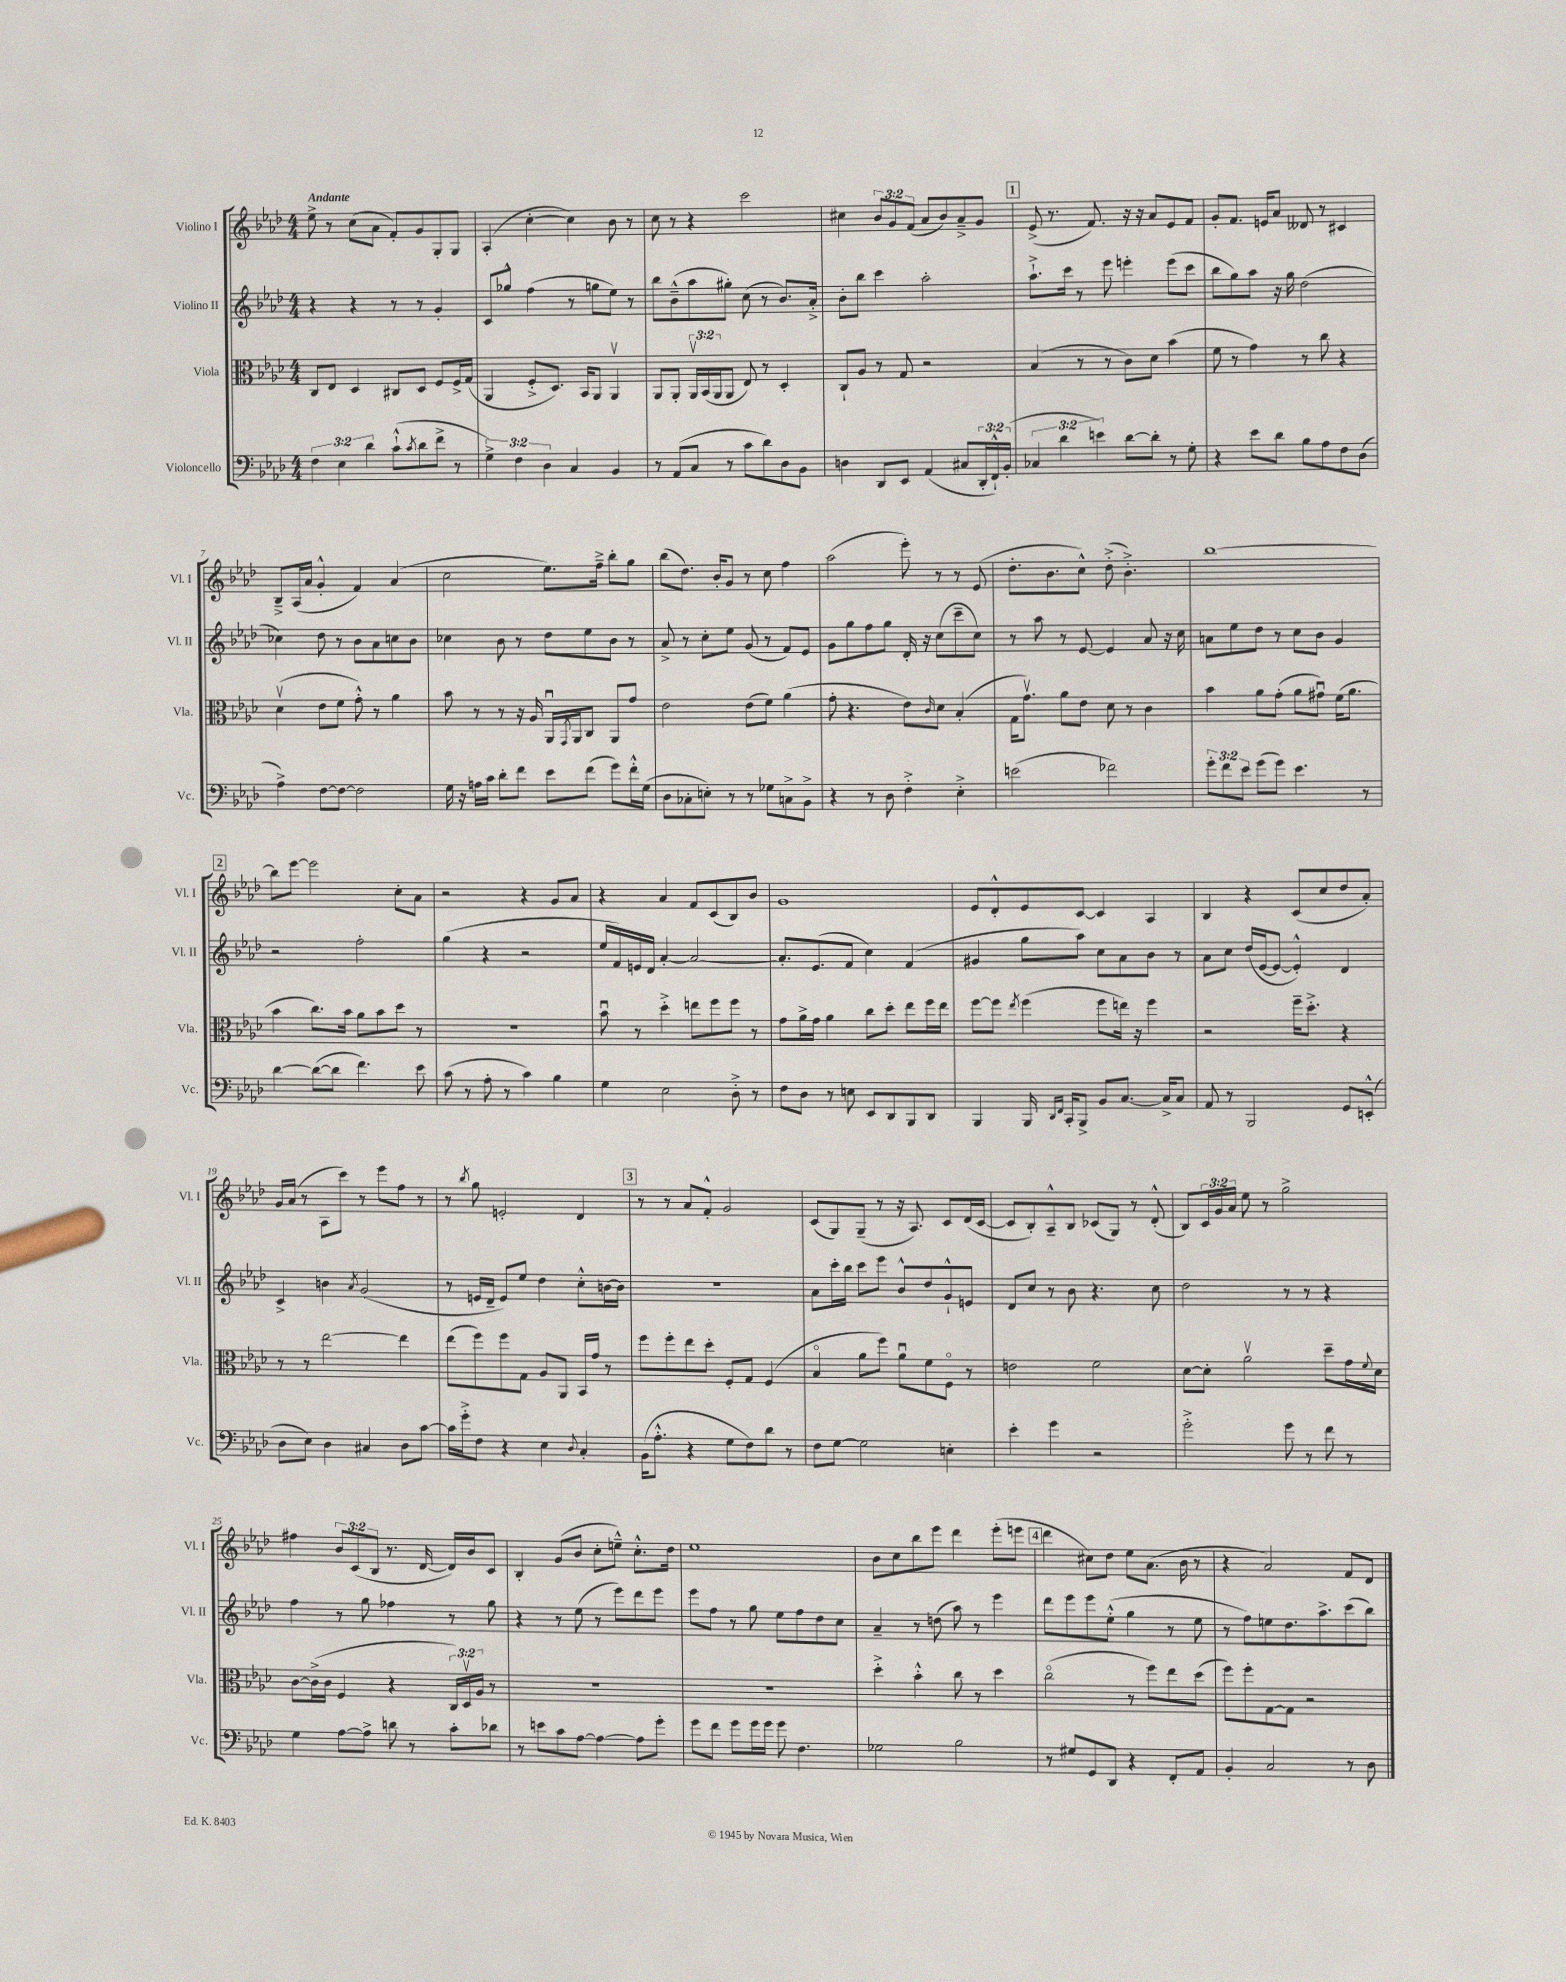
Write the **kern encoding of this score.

**kern	**kern	**kern	**kern
*staff4	*staff3	*staff2	*staff1
*clefF4	*clefC3	*clefG2	*clefG2
*k[b-e-a-d-]	*k[b-e-a-d-]	*k[b-e-a-d-]	*k[b-e-a-d-]
*M4/4	*M4/4	*M4/4	*M4/4
6F	8C	4r	8ee-^
.	8E-	.	8r
6E-	.	.	.
.	4D-	4r	(8cc
6d-	.	.	.
.	.	.	8a-
(8c`^^	8C#	8r	8f')
8qc	.	.	.
8d-	8D-	8r	8g
8f^	8F	4g'	8G'
8r	16F^	.	8G
.	(16G	.	.
=	=	=	=
6G^)	4AA-	8c	(4A-'
.	.	8gg-^^	.
6F	.	.	.
.	8F'^	(4ff	[4cc'
6D-	.	.	.
.	8.D-)	.	.
4C	.	8r	4cc])
.	16BB-	.	.
.	8AA-	8gg	.
4BB-	4AA-v	8ee-)	8b-
.	.	8r	8r
=	=	=	=
8r	8AA-	8bb-	8cc
(8AA-	8AA-'	(8b-~^^	8r
8C	24AA-v	8aa-	4r
.	(24BB-	.	.
.	24AA-	.	.
8r	8AA-	8gg#')	.
8c	8E-)	(8cc	2ccc
8d-)	8r	8r	.
8D-	4D-'	8.b-)	.
8BB-	.	.	.
.	.	16a-'^	.
=	=	=	=
4D	8C`	8b-'	4cc#
.	8A-	8bb-	.
8DD-	8r	4ccc	12b-
.	.	.	12g
8EE-	8G	.	.
.	.	.	(12f
(4AA-	2r	2aa-'	8a-
.	.	.	8b-)
8C#	.	.	8a-~^
24DD-'	.	.	8g
24FF`^^)	.	.	.
(24BB-'	.	.	.
=	=	=	=
6C-	(4B-	8.aa-`^	(8e-^
.	.	.	8.r
6d-	.	.	.
.	.	16ccc	.
.	8r	8r	.
.	.	.	8.f)
6e)	.	.	.
.	8r	8eee-	.
[8d-	8c)	4eee'	16r
.	.	.	16r
8d-']	8d-	.	8a-
8r	(4b-	(8eee	8e-
8G'	.	8ccc	8f
=	=	=	=
4r	8f	8bb-	8g'
.	8r	8gg)	8.f
8e-	4g)	8aa-	.
.	.	.	16e
8d-	.	16r	8a-
.	.	16gg	.
8B-	8r	(2dd-	8d--
8A-	8cc	.	8r
8F	4r	.	4c#
(8D-	.	.	.
=	=	=	=
4A-^)	(4d-v	4cc-)	8B-~^
.	.	.	(16A-
.	.	.	16a-
[8F	8e-	8dd-	4g'^^
8F_	8f	8r	.
2F]	8g'^^)	8b-	4f)
.	8r	8a-	.
.	4a-	8cc	(4a-
.	.	8b-	.
=	=	=	=
16G	8b-	4cc-	2cc
16r	.	.	.
16A	8r	.	.
16c	.	.	.
8d-'	8r	8b-	.
8f	16r	8r	.
.	16A-	.	.
8e-	16AA-u	8dd-	8.ee-)
.	8qGG	.	.
.	16AA-	.	.
(8f	8C	8ee-	.
.	.	.	16ff~^
8g)	8AA-	8b-	8bb-'
16f'^^	8g	8r	8gg
(16G	.	.	.
=	=	=	=
8D-	2e-	8a-^	(8bb-
8C-'	.	8r	8.dd-)
8E')	.	8cc'	.
.	.	.	16b-'
8r	.	8ee-	8g
8r	(8e-	(8g	8r
8G-	8f)	8r	8cc
8C^	(4a-	8f)	4ff
8BB-^	.	8e-	.
=	=	=	=
4r	8g'	8g	(2aa-
.	4.r	8gg	.
8r	.	8ff	.
8D-	.	8gg	.
4F'^	8e-)	16d-'	8eee-')
.	.	16r	.
.	16qqc	.	.
.	8d-	(8cc	8r
4E-'^	(4B-'	8ccc~	8r
.	.	8cc)	(8e-
=	=	=	=
(2e	16G	8r	8.dd-'
.	8.gv)	.	.
.	.	8aa-	.
.	.	.	8.b-
.	8a-	8r	.
.	8e-	[8e-	8cc^^)
2f-)	8d-	4e-]	(8dd-'^
.	8r	.	4.b-'^)
.	4c	8a-	.
.	.	16r	.
.	.	16cc	.
=	=	=	=
12g'	4b-	8a	[1bb-
12f	.	.	.
.	.	8ee-	.
12e-	.	.	.
(8g	8a-	8dd-	.
8g)	(8g'	8r	.
4.e-	8a-	8cc	.
.	8g#u)	8b-	.
.	(16f	4g	.
.	8.a-	.	.
8r	.	.	.
=	=	=	=
[4d-	4b-	2r	8bb-]
.	.	.	[8eee-
(8d-_	8.cc)	.	2eee-]
8d-]	.	.	.
.	16b-	.	.
4.f)	8a-	2ff'	.
.	8b-	.	.
.	8dd-	.	8cc'
8e-	8r	.	8a-
=	=	=	=
(8c	1r	(4gg	2r
8r	.	.	.
8A-'	.	4r	.
8r	.	.	.
4c)	.	2r	4r
4B-	.	.	8g
.	.	.	8a-
=	=	=	=
4G	8b-u	16ee-	4r
.	.	16f)	.
.	8r	16e	.
.	.	16d-	.
2E-	4dd-'^	[4a-'	4a-
.	8ee	2a-_	8f
.	8ff	.	(8c
8D-'^	8ff	.	8B-)
8r	8r	.	8b-
=	=	=	=
8F	8g	8.a-']	1g
8D-	16a-^	.	.
.	16g	(8.e-	.
8r	4a-	.	.
8E	.	8f	.
8EE-	8cc	4cc)	.
8DD-	8dd-'	.	.
8BBB-	8ee-	(4f	.
8DD-	16ff	.	.
.	16ee-	.	.
=	=	=	=
4BBB-	[8ff	4g#	8e-
.	8ff]	.	8d-'^^
.	8qee-	.	.
16BBB-	(4ff	8gg	8e-
16qqDD-	.	.	.
16qqFF	.	.	.
16CC'	.	.	.
8BBB-^	.	8aa-)	[8c
8BB-	8ff	8cc	4c]
[8.C	16ee)	8a-	.
.	16r	.	.
.	4ff	8b-	4A-
16C^]	.	.	.
8C	.	8r	.
=	=	=	=
8AA-	2r	8a-	4B-
8r	.	8cc	.
2BBB-	.	(16dd-	4r
.	.	[16e-	.
.	.	8e-_	.
.	16ff~	4e-'^^])	(8c
.	8.dd-'^	.	.
.	.	.	8cc
8GG	4r	4d-	8dd-
(8EE'^^	.	.	8a-')
=	=	=	=
8D-	8r	4c^	16g
.	.	.	(16a-
8E-)	8r	.	8r
4D-	[2ee-	4b	8A-
.	.	.	8ccc)
.	.	8qa-	.
4C#	.	(2g	8r
.	.	.	8eee-
8D-	4ee-]	.	8ff
[8c	.	.	8r
=	=	=	=
16c]	(8ee-	8r	8r
16g'^	.	.	.
.	.	.	8qbb-
8F	8ff)	16e	8gg
.	.	16d-~	.
4r	8ff	8e)	2e'
.	8G	8ee-	.
4E-	8A-	4dd-	.
.	8AA-	.	.
8qqD-	.	.	.
4C'	16BB-	8cc'^^	4d-
.	16g	.	.
.	8r	[16b	.
.	.	16b]	.
=	=	=	=
(16BB-	8ff	1r	8r
8.A-'^^	.	.	.
.	8ff'	.	8r
4r	8ee-	.	8a-
.	8dd-'	.	8f'^^
8G	8F'	.	2g
8F)	8G	.	.
8d-	(4F	.	.
8r	.	.	.
=	=	=	=
8F	4B-o	8a-	(8c
[8G	.	16ccc'	8G)
.	.	16bb-	.
2G]	8a-	8ccc	(8G~
.	8ff)	8eee-	8r
.	8a-u	8b-^^	16r
.	.	.	8.A-)
.	8f	8dd-	.
4E'	8Fo	8g`^^	8c
.	8r	8e	(16d-
.	.	.	[16c
=	=	=	=
4e-'	2e	8d-	8c]
.	.	8cc	8B-')
4g	.	8r	8A-~^^
.	.	8b-	8B-
2r	2f	4.r	(8c-
.	.	.	8G)
.	.	.	8r
.	.	8cc	(8d-'^^
=	=	=	=
2g'^	[8d-	2dd-	8B-)
.	8d-']	.	24c
.	.	.	24g
.	.	.	24a-
.	2a-v	.	8ee-
.	.	.	8r
8g	.	8r	2gg^
8r	.	8r	.
8f	8dd-~	4r	.
8r	16g	.	.
.	8qqf	.	.
.	16d-	.	.
=	=	=	=
4G	[8c	4ff	4ff#
.	(16c^]	.	.
.	16c	.	.
[8A-	4F	8r	12b-
.	.	.	(12c
8A-^]	.	8gg	.
.	.	.	12B-
8d	4r	4ff-	8.r
8r	.	.	.
.	.	.	[16d-
8c'	24C)	8r	16d-])
.	24D-v	.	.
.	.	.	16b-
.	24A-	.	.
8d-	8r	8gg	8c
=	=	=	=
8r	1r	4r	4B-'
8e	.	.	.
8c	.	8r	(8g
[8A-	.	(8ee-	8b-
4A-_	.	8r	8cc'
.	.	8eee-)	8ee~^^)
8A-]	.	8ddd-	8.cc'^^
8g'	.	8eee-	.
.	.	.	16dd-
=	=	=	=
8g	1r	8eee-	1ee-
8f	.	8ff	.
8g	.	8r	.
16g	.	8gg	.
16g	.	.	.
8g	.	8ee-	.
4.F	.	8ff	.
.	.	8dd-	.
.	.	8cc	.
=	=	=	=
2G-	4dd-'^	4a-~	8b-
.	.	.	8cc
.	4b-'^^	8r	8bb-
.	.	(8dd	8eee-
2B-	8cc	8aa-)	4ddd-
.	8r	8r	.
.	4dd-	4eee-	(8eee-'
.	.	.	8eee
=	=	=	=
8r	(2cco	8ddd-	4ddd-
8G#	.	8eee-	.
8GG	.	8eee-	8cc#)
8DD-	.	(8ee-'^^	8dd-
4r	8r	4gg	8ee-
.	8ff)	.	(8.a-
8FF'	8ee-	8r	.
.	.	.	16b-
8AA-	(8dd-	8ee-	8r
=	=	=	=
4BB-'	8ff)	8r	4r
.	8ff'	8ff)	.
2C	[8G	8ee	2a-)
.	8G]	8.dd-	.
.	2r	.	.
.	.	8.aa-^	.
8r	.	(8ccc	8f
8D-	.	8bb-)	8d-
==	==	==	==
*-	*-	*-	*-
